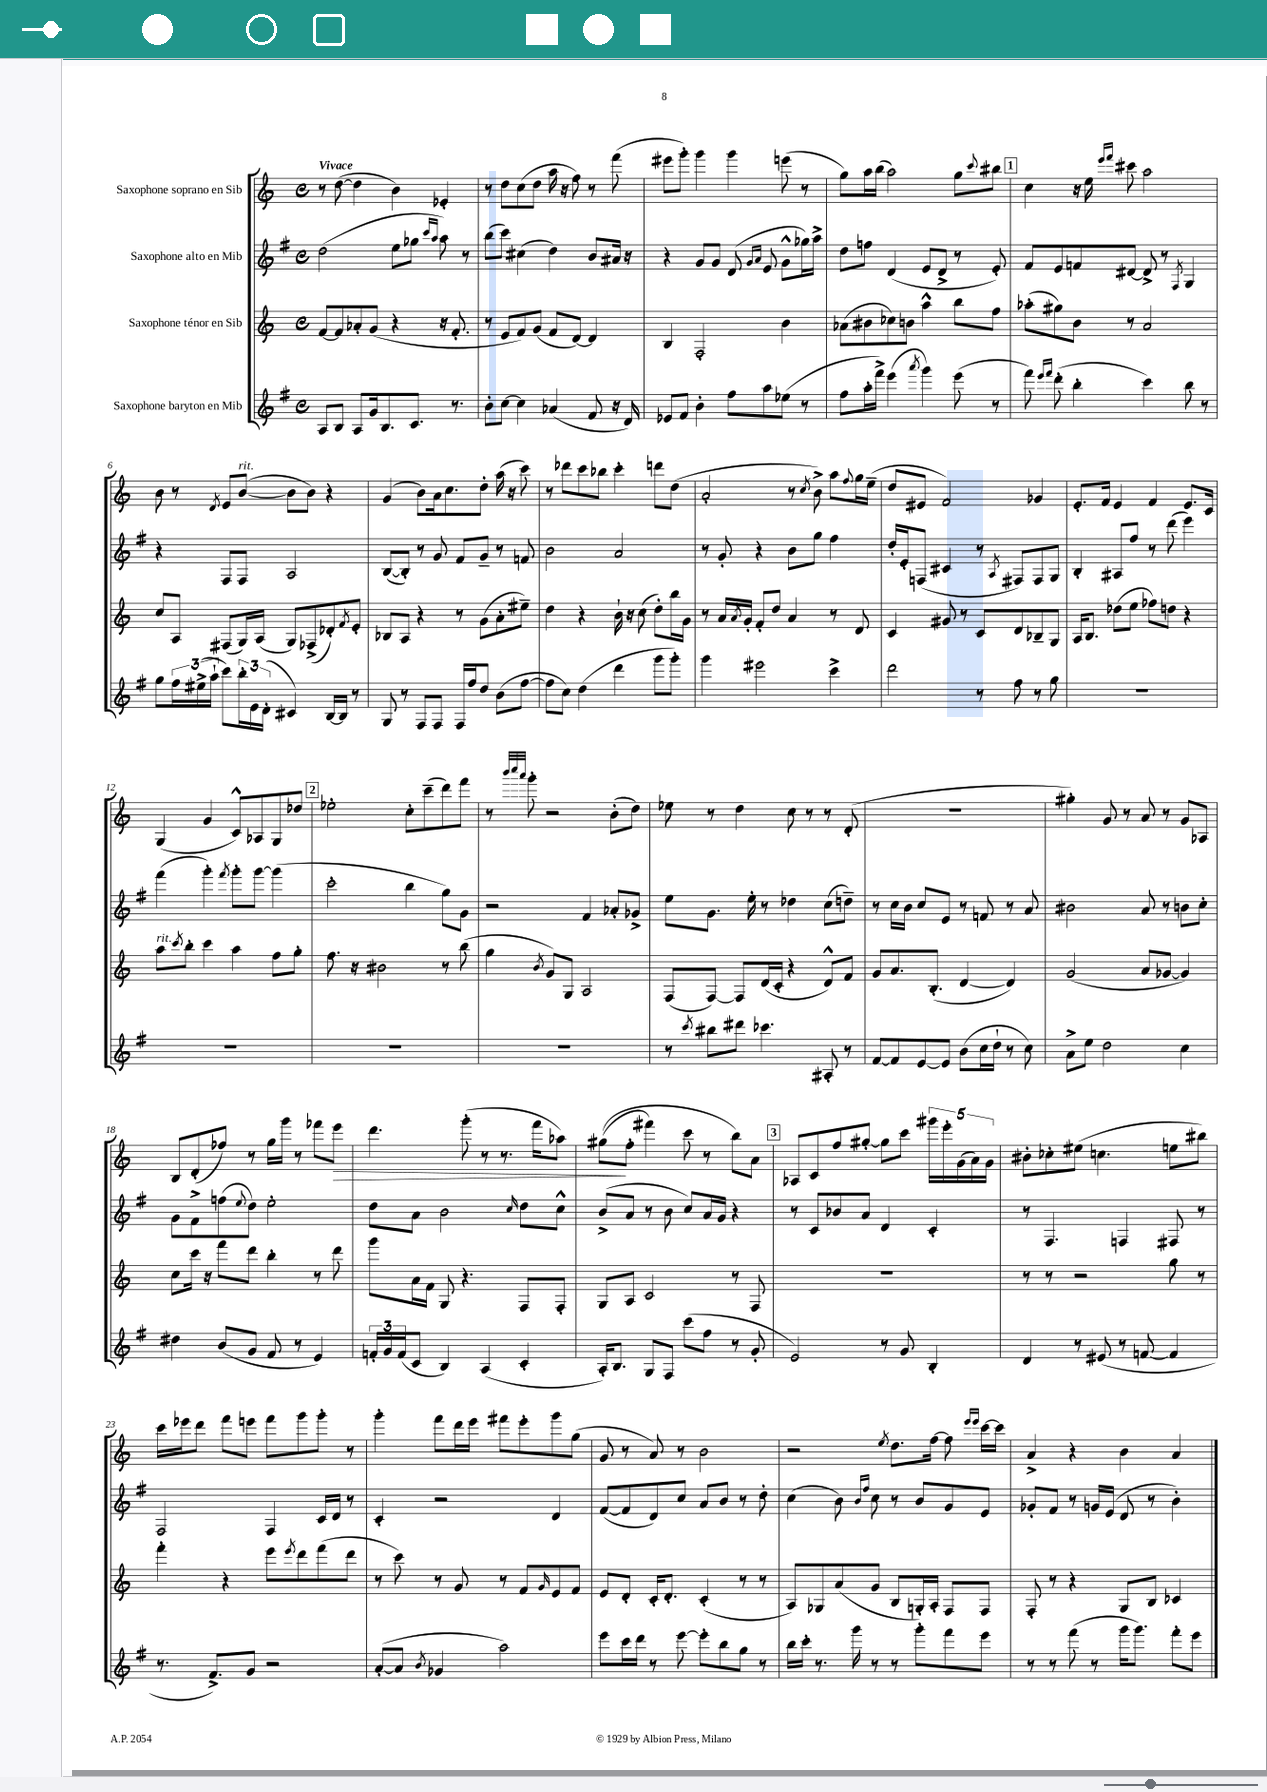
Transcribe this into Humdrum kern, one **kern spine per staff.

**kern	**kern	**kern	**kern
*staff4	*staff3	*staff2	*staff1
*clefG2	*clefG2	*clefG2	*clefG2
*k[f#]	*k[]	*k[f#]	*k[]
*M4/4	*M4/4	*M4/4	*M4/4
*met(c)	*met(c)	*met(c)	*met(c)
8A	[8f	(2dd	8r
8B	8f]	.	([8dd
8A	8a-'	.	4dd]
16g	(8g	.	.
8.B	.	.	.
.	4r	8ee	4b)
8.c	.	8gg-	.
.	.	16qqccc	.
.	.	16qqaa	.
.	16r	8aa)	4e-'
8.r	8.f'	.	.
.	.	8r	.
=	=	=	=
8b'	8r	(8bb	8r
[8cc	8e	8ccc)	8dd
4cc]	8f)	(4cc#	(8cc
.	(8g	.	8dd
(4a-	8f	4dd)	16aa
.	.	.	16r
.	[8d)	.	8ff)
8f#	4d]	8b	8r
16r	.	16a#	(8fff
16d)	.	16r	.
=	=	=	=
8e-	4B	4r	8eee#
8f#	.	.	8ggg')
4b'	2F'	8g	4ggg
.	.	8g	.
8ff#	.	(8d	4ggg
.	.	16qqg	.
.	.	16qqa	.
8aa	.	8e	.
(8ee-	4b	8g^^	(8eee
8r	.	16gg-)	8r
.	.	16aa^	.
=	=	=	=
8ff#	(8a-	8dd	8gg)
16aa'	8b#	8ff	16aa
16fff#^)	.	.	(16bb
(4eee	8cc-)	(4d	2aa)
.	8b	.	.
8qaaa	.	.	.
4ggg)	4aa^^	8e	.
.	.	8d^	.
(8eee	8bb	8r	8gg
.	.	.	8qqccc
8r	8ff	8e')	8bb#
=	=	=	=
8fff#)	(8aa-'	8f#	4cc
16qqeee	.	.	.
16qqfff#	.	.	.
(8ddd'	8gg#)	8e	.
4bb'	8b	8f	16r
.	.	.	16ee
.	.	.	16qqeee
.	.	.	16qqfff
.	8r	[8d#	8ccc#
4ccc)	2a	8d#^]	2aa
.	.	8r	.
.	.	8qF#	.
8bb	.	4G	.
8r	.	.	.
=	=	=	=
8gg	8cc	4r	8b
24ff#	8A	.	8r
(24ee#^	.	.	.
24aa`	.	.	.
.	.	.	8qd
8ccc)	(8F#	8F#	8e
24bb'	16G)	8F#	([8b
24e	.	.	.
.	(16A	.	.
(24d'	.	.	.
4c#)	8G)	2A	8b]
.	(8F-^	.	8b)
[16B	8d-')	.	4r
16B]	.	.	.
.	8qf	.	.
8r	8e'	.	.
=	=	=	=
8G	8B-	([8B	(4g
8r	8A	8B'])	.
8F#	4r	8r	8b)
8F#	.	8g	16a
.	.	.	8.cc
16F#	8r	8f#	.
16ff#	.	.	.
8dd	(8g	8g~	8dd'
(8b	8a'	8r	(16aa
.	.	.	16r
[8ff#	8ee#~)	8f	8ccc)
=	=	=	=
8ff#]	4dd	2b	8r
8cc)	.	.	8ddd-
(4dd	4r	.	8ccc
.	.	.	8bb-
4ddd	16b`	2a	4ccc'
.	16r	.	.
.	(8cc	.	.
8ggg	8dd')	.	8ddd
8ggg')	16bb	.	(8dd
.	16g	.	.
=	=	=	=
4ggg	8r	8r	2a'
.	16a	8g'	.
.	8qa	.	.
.	16g'	.	.
2eee#	8f'	4r	.
.	8dd	.	.
.	4a	8b	8r
.	.	.	8qcc
.	.	8gg	8b^)
4ccc^	8r	4ff#	8aa
.	.	.	8qqff
.	8d	.	16gg
.	.	.	(16ee~
=	=	=	=
2ddd	4c	16dd'	8dd
.	.	16e'	.
.	.	(8F	8e#
.	8g#	4c#	2f)
.	8r	.	.
8r	8c	8r	.
.	.	8qA	.
8ff#	8d	8F#)	.
8r	8B-~	8F#	4g-
8gg	8G	8G	.
=	=	=	=
1r	16A	4B'	8.e'
.	8.B	.	.
.	.	.	16f
.	(8dd-	8A#	4e
.	8ee	8ff#	.
.	8ff-)	8r	4f
.	8dd	(8ddd	.
.	4r	4eee)	8.e
.	.	.	16c
=	=	=	=
1r	8aa	(4fff#	(4G
.	8qccc	.	.
.	8bb'	.	.
.	4ccc	4ggg')	4g
.	.	8qfff#	.
.	4aa	8ggg'	8c^^)
.	.	[8ggg	8A-
.	8ff	(4ggg]	8G
.	8gg'	.	8dd-
=	=	=	=
1r	8.ff	2ccc'	2ee-'
.	16r	.	.
.	2b#	.	.
.	.	4bb	8cc'
.	.	.	(8ccc~
.	8r	8gg)	8ddd)
.	(8bb	8g	8fff
=	=	=	=
1r	4gg	2r	8r
.	.	.	32qqbbb
.	.	.	32qqcccc
.	.	.	32qqaaa
.	.	.	8ggg'
.	8qb	.	.
.	8g)	.	2r
.	8G	.	.
.	2A	4f#	.
.	.	8a-'	(8b'
.	.	8g-^	8dd)
=	=	=	=
8r	(8F	8ee	8ee-
8qccc	.	.	.
8bb#	[8F)	8.g	8r
8ddd#	8F]	.	4dd
.	.	16ee'	.
4.ccc-	(16d	8r	.
.	16c'	.	.
.	4r	4dd-	8cc
.	.	.	8r
8A#'	8d^^)	(8cc	8r
8r	8f	8dd~)	(8d'
=	=	=	=
[8f#	8g	8r	1r
8f#]	8.a	16cc	.
.	.	16b	.
[8e	.	8cc	.
.	(8.B'	.	.
8e]	.	8e	.
(8b	[4d	8r	.
16cc	.	8f	.
16dd`	.	.	.
8r	4d])	8r	.
8cc)	.	8a	.
=	=	=	=
8a^	(2g	2b#	4gg#')
8ee	.	.	.
2dd	.	.	8g
.	.	.	8r
.	8a	8a	8a
.	[8g-	8r	8r
4cc	4g-])	8b	8g
.	.	8cc'	8A-
=	=	=	=
4dd#	8cc	8g	8B
.	16ccc	8f#^	(8d'
.	16r	.	.
(8b	8fff	(8ff	8ff-)
.	.	8qqee	.
8g	8ddd	8dd)	8r
8f#	4bb'	2ee'	16gg
.	.	.	16ggg
8r	.	.	8r
4e)	8r	.	8fff-
.	8ddd	.	8eee
=	=	=	=
24f'	8ggg	8dd	4.ddd
24g	.	.	.
(24f	.	.	.
8c	16a	8a	.
.	16f	.	.
4B)	8G	2b	.
.	4.r	.	(8ggg'
(4A	.	.	8r
.	.	.	8.r
.	.	16qqcc	.
4c'	8F	8dd	.
.	.	.	16fff
.	8F'	8cc^^	8aa-)
=	=	=	=
16A')	8G	(8b^	&((8gg#
8.B	.	.	.
.	8A	8a	8ff'
8G	2c	8r	4fff#)
8F#	.	8b	.
(8ccc	.	8cc)	8ccc
8ff#	.	16a	8r
.	.	16g	.
8r	8r	4r	8bb&)
8g'	8F	.	8a
=	=	=	=
2e)	1r	8r	8A-
.	.	8c	8c
.	.	8b-	8ff
.	.	8a	[8gg#'
8r	.	4d	8gg#]
8g	.	.	8ccc
4B'	.	4c'	20ggg#
.	.	.	20eee'
.	.	.	(20g
.	.	.	20a)
.	.	.	20g
=	=	=	=
4d	8r	8r	8b#'
.	8r	4.F#	8cc-'
8r	2r	.	(8ee#
(8e#	.	.	4.cc
8r	.	4F	.
[8f	.	.	.
4f]	8gg	8F#	8ee
.	8r	8r	8bb#)
=	=	=	=
8.r	4fff'	2F#	16ccc
.	.	.	16eee-
.	.	.	8ddd
8.f#^)	.	.	.
.	4r	.	8fff
8g	.	.	8eee
2r	8eee	4F#	8fff
.	8qeee	.	.
.	8ddd	.	8ggg
.	(8fff	16c	8ggg'
.	.	16d	.
.	8ddd	8r	8r
=	=	=	=
([8a'	8r	4c'	4ggg'
8a]	8ccc)	.	.
8qb	.	.	.
4g-	8r	2r	8fff
.	8g	.	16ddd
.	.	.	16eee
2aa)	8r	.	8fff#
.	8f	.	8eee'
.	16qqg	.	.
.	8e	4d	8ggg
.	8f	.	(8gg
=	=	=	=
8eee	8e	([8f#	8g
16ccc	8d'	8f#]	8r
16ddd	.	.	.
8r	16c'	8d)	8a)
.	8.d'	.	.
[8eee	.	8cc	8r
8eee']	(4c'	8a	2b
8bb	.	8b	.
8gg	8r	8r	.
8r	8r	8dd'	.
=	=	=	=
16bb	8A)	(4cc	2r
16ccc'	.	.	.
8.r	8G-	.	.
.	(8a	8b)	.
16ggg	.	.	.
.	.	16qqb	.
.	.	16qqff#	.
8r	8g	8cc	.
.	.	.	8qee
8r	8B	8r	8.dd
8ggg'	16G')	8b	.
.	16A'	.	[16ff
8fff#	8F	8g	8ff]
.	.	.	16qqeee
.	.	.	16qqeee
8eee	8F	8e	[16ccc
.	.	.	16ccc]
=	=	=	=
8r	8F'	8g-'	4a^
8r	8r	8f#	.
(8fff#	4r	8r	4r
8r	.	16g	.
.	.	(16e	.
16ggg	8G	8d	4b
8.ggg)	.	.	.
.	8B	8r	.
8fff#'	4c-	4b')	4a
8eee	.	.	.
==	==	==	==
*-	*-	*-	*-
